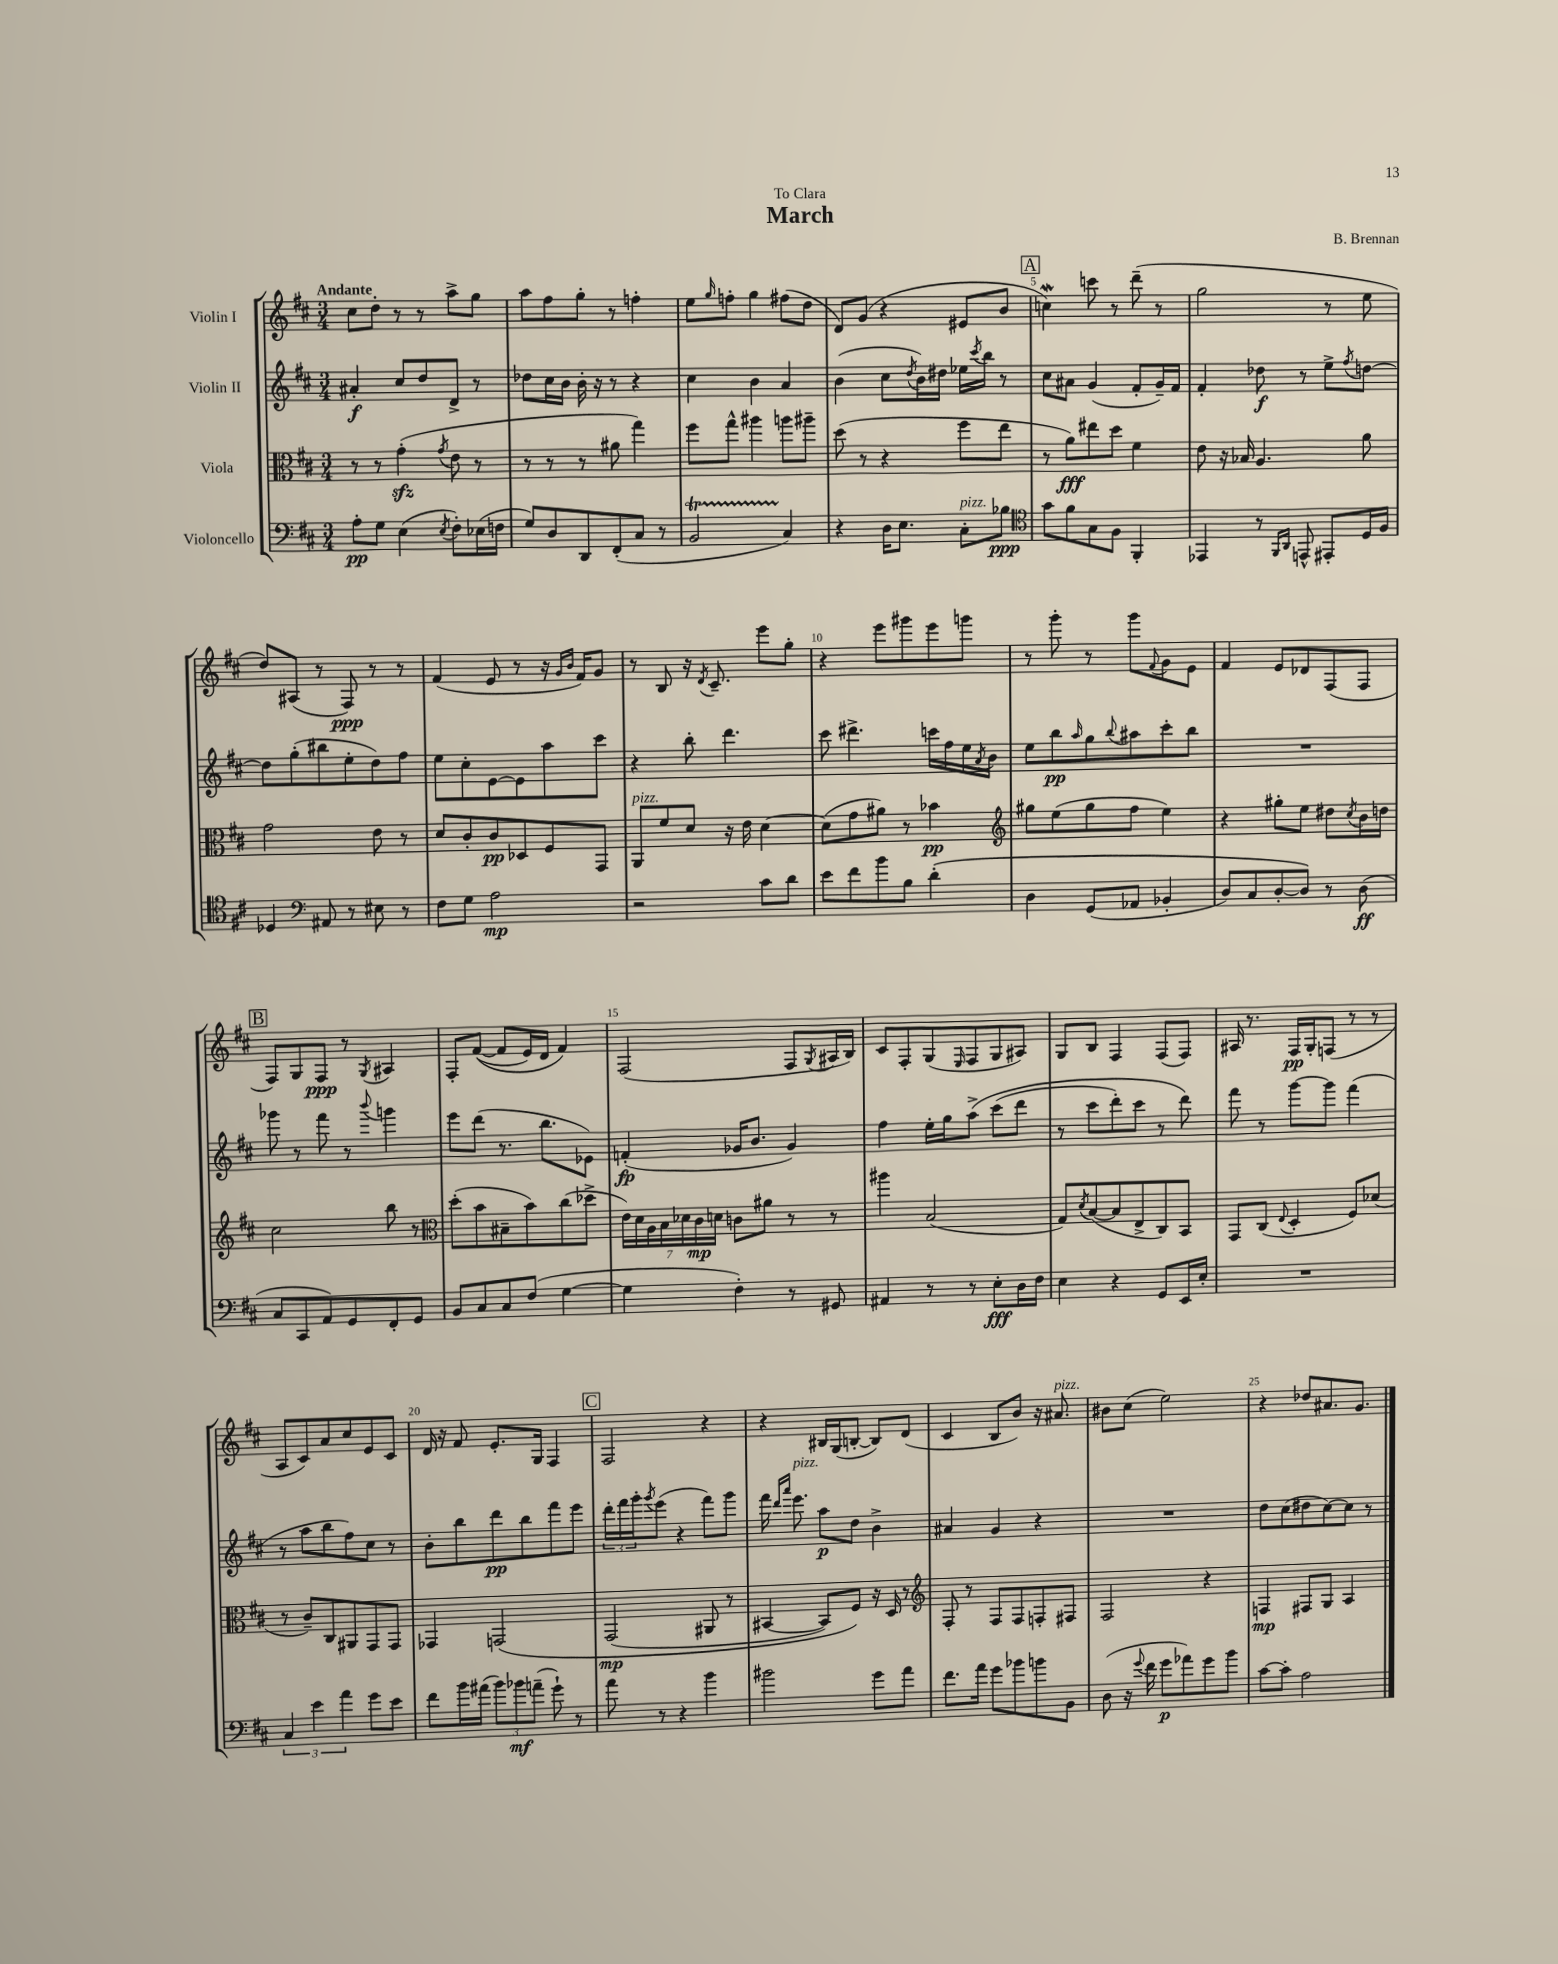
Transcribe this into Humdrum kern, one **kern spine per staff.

**kern	**dynam	**kern	**dynam	**kern	**dynam	**kern	**dynam
*part4	*part4	*part3	*part3	*part2	*part2	*part1	*part1
*staff4	*staff4	*staff3	*staff3	*staff2	*staff2	*staff1	*staff1
*I"Violoncello	*	*I"Viola	*	*I"Violin II	*	*I"Violin I	*
*clefF4	*	*clefC3	*	*clefG2	*	*clefG2	*
*k[f#c#]	*	*k[f#c#]	*	*k[f#c#]	*	*k[f#c#]	*
*M3/4	*	*M3/4	*	*M3/4	*	*M3/4	*
=1	=1	=1	=1	=1	=1	=1	=1
!	!	!	!	!	!	!LO:TX:a:B:t=Andante	!
8A'\L	pp	8r	.	4a#X'/	f	8cc#\L	.
8G\J	.	8r	.	.	.	8dd'\J	.
(4E\	.	(4gzz'\	.	8cc#/L	.	8r	.
.	.	.	.	8dd/	.	8r	.
8qE/	.	8qg/	.	.	.	.	.
8F#'\L)	.	8e\	.	8d^/J	.	8aa^\L	.
(16E-X\L	.	8r	.	8r	.	8gg\J	.
16Fn\JJ	.	.	.	.	.	.	.
=2	=2	=2	=2	=2	=2	=2	=2
8G/L)	.	8r	.	8dd-X\L	.	8aa\L	.
8D/	.	8r	.	16cc#\L	.	8ff#\	.
.	.	.	.	16b\JJ	.	.	.
8DD/	.	8r	.	16b'\	.	8gg'\J	.
.	.	.	.	16r	.	.	.
(8FF#'/	.	8a#X\	.	8r	.	8r	.
8C#/J	.	4gg\)	.	4r	.	4ffn'\	.
8r	.	.	.	.	.	.	.
=3	=3	=3	=3	=3	=3	=3	=3
2BBT/	.	8ff#\L	.	4cc#\	.	8ee\L	.
.	.	.	.	.	.	16qqgg/	.
.	.	8gg^^\J	.	.	.	8ffn'\J	.
.	.	4aa#X\	.	4b\	.	4gg\	.
4C#/)	.	8aan\L	.	4a/	.	(8ff#X\L	.
.	.	8aa#X~\J	.	.	.	8dd\J	.
=4	=4	=4	=4	=4	=4	=4	=4
4r	.	(8dd\	.	(4b\	.	8d/L)	.
.	.	8r	.	.	.	(8g/J	.
16D\KL	.	4r	.	8cc#\L	.	4r	.
8.E\J	.	.	.	.	.	.	.
.	.	.	.	8qdd/	.	.	.
.	.	.	.	16b\L)	.	.	.
.	.	.	.	16dd#X\JJ	.	.	.
!LO:TX:a:i:t=pizz.	!	!	!	!	!	!	!
8C#'\L	.	8ff#\L	.	16ee-X\LL	.	8e#X/L	.
.	.	.	.	8qccc#/	.	.	.
.	.	.	.	16bb\JJ	.	.	.
8B-X\J	ppp	8ee\J	.	8r	.	8b/J	.
!!LO:REH:place=s1:t=A
=5	=5	=5	=5	=5	=5	=5	=5
*clefC4	*	*	*	*	*	*	*
8g\L	.	8r	.	8cc#\L	.	4ccnw\)	.
8f#\	.	8a\L)	fff	8a#X\J	.	.	.
8G\	.	8ee#X\	.	(4g/	.	8cccn\	.
8F#\J	.	8dd\J	.	.	.	8r	.
4FF#'/	.	4f#\	.	8f#'/L	.	(8ddd~\	.
.	.	.	.	16g~/L)	.	8r	.
.	.	.	.	16f#/JJ	.	.	.
=6	=6	=6	=6	=6	=6	=6	=6
4EE-X/	.	8e\	.	4f#'/	.	2gg\	.
.	.	16r	.	.	.	.	.
.	.	16B-X/	.	.	.	.	.
8r	.	4.A/	.	8dd-X\	f	.	.
16qqFF#/LL	.	.	.	.	.	.	.
16qqAA/JJ	.	.	.	.	.	.	.
8EEn^^/	.	.	.	8r	.	.	.
8EE#X'/L	.	.	.	8ee^\L	.	8r	.
.	.	.	.	8qff#/	.	.	.
16D/L	.	8a\	.	[8ddn\J	.	8ee\	.
16F#/JJ	.	.	.	.	.	.	.
!!LO:LB:g=z
=7	=7	=7	=7	=7	=7	=7	=7
4D-X/	.	2g\	.	8dd\L]	.	8dd/L)	.
.	.	.	.	(8gg'\	.	(8A#X/J	.
*clefF4	*	*	*	*	*	*	*
8AA#X/	.	.	.	8bb#X\	.	8r	.
8r	.	.	.	8ee'\	.	8F#/)	ppp
8E#X\	.	8e\	.	8dd\)	.	8r	.
8r	.	8r	.	8ff#\J	.	8r	.
=8	=8	=8	=8	=8	=8	=8	=8
8F#\L	.	8d/L	.	8ee\L	.	(4f#/	.
8G\J	.	8c#'/	.	8cc#'\	.	.	.
2A\	mp	8c#/	pp	[8e\	.	8e/	.
.	.	8D-X/	.	8e\]	.	8r	.
.	.	8F#/	.	8aa\	.	16r	.
.	.	.	.	.	.	16qqg/LL	.
.	.	.	.	.	.	16qqb/JJ	.
.	.	.	.	.	.	16f#/KL)	.
.	.	8GG/J	.	8ccc#\J	.	8g/J	.
=9	=9	=9	=9	=9	=9	=9	=9
!	!	!LO:TX:a:i:t=pizz.	!	!	!	!	!
2r	.	8AA/L	.	4r	.	8r	.
.	.	8f#/	.	.	.	8B/	.
.	.	8d/J	.	8bb'\	.	16r	.
.	.	.	.	.	.	8qd/	.
.	.	.	.	.	.	8.c#~/	.
.	.	16r	.	4.ddd\	.	.	.
.	.	16e\	.	.	.	.	.
8c#\L	.	[4d\	.	.	.	8eee\L	.
8d\J	.	.	.	.	.	8gg'\J	.
=10	=10	=10	=10	=10	=10	=10	=10
8e\L	.	(8d\L]	.	8ccc#\	.	4r	.
8f#\	.	8g\	.	4.ddd#X^\	.	.	.
8b\	.	8a#X\J)	.	.	.	8eee\L	.
8B\J	.	8r	.	.	.	8ggg#X\	.
(4d'\	.	4b-X\	pp	16cccn\LL	.	8eee\	.
.	.	.	.	16ff#\	.	.	.
.	.	.	.	16ee\	.	8gggn\J	.
.	.	.	.	8qa/	.	.	.
.	.	.	.	16b\JJ	.	.	.
=11	=11	=11	=11	=11	=11	=11	=11
*	*	*clefG2	*	*	*	*	*
4D\	.	8gg#X\L	.	8ee\L	.	8r	.
.	.	(8ee\	.	8bb\	pp	8ggg'\	.
.	.	.	.	16qqaa/	.	.	.
(8GG/L	.	8gg#\	.	8gg\	.	8r	.
.	.	.	.	8qqbb/	.	.	.
8AA-X/J	.	8ff#\J	.	8aa#X\	.	8ggg\L	.
.	.	.	.	.	.	8qqf#/	.
4BB-X'/	.	4ee\)	.	8ccc#'\	.	8g\	.
.	.	.	.	8bb\J	.	8e\J	.
=12	=12	=12	=12	=12	=12	=12	=12
8D/L)	.	4r	.	2.r	.	4f#/	.
8C#/	.	.	.	.	.	.	.
[8D'/	.	8gg#X'\L	.	.	.	8e/L	.
8D/J])	.	8ee\J	.	.	.	8d-X/	.
8r	.	8dd#X\L	.	.	.	(8F#/	.
.	.	8qcc#/	.	.	.	.	.
(8D\	ff	16b\L	.	.	.	8F#/J	.
.	.	16ddn\JJ	.	.	.	.	.
!!LO:LB:g=z
!!LO:REH:place=s1:t=B
=13	=13	=13	=13	=13	=13	=13	=13
8C#/L	.	2cc#\	.	8ggg-X\	.	8F#/L)	.
8CC#/	.	.	.	8r	.	8G/	.
8AA/)	.	.	.	8fff#\	.	8F#/J	ppp
8GG/	.	.	.	8r	.	8r	.
.	.	.	.	8qqbbb/	.	8qG/	.
8FF#'/	.	8bb\	.	4gggn\	.	4A#X/	.
8GG/J	.	8r	.	.	.	.	.
=14	=14	=14	=14	=14	=14	=14	=14
*	*	*clefC3	*	*	*	*	*
8BB/L	.	(8dd'\L	.	8eee\L	.	8F#'/L	.
8C#/	.	8b\	.	(8ddd\J	.	(([8f#/J	.
8C#/	.	8B#X~\	.	8.r	.	8f#/L]	.
(8F#/J	.	8b\)	.	.	.	16e/L)	.
.	.	.	.	8.bb\L	.	16d/JJ	.
[4G\	.	(8cc#\	.	.	.	4f#/)	.
.	.	8dd-X^\J	.	8e-X\J)	.	.	.
=15	=15	=15	=15	=15	=15	=15	=15
4G\]	.	28e\LL)	.	(4fn'/	fp	(2F#/	.
.	.	28d\	.	.	.	.	.
.	.	28A\	.	.	.	.	.
.	.	28B\	.	.	.	.	.
.	.	28d-X\	.	.	.	.	.
.	.	28c#\	mp	.	.	.	.
.	.	28dn\JJ	.	.	.	.	.
4F#'\)	.	8cn\L	.	16g-X/KL	.	.	.
.	.	.	.	8.b/J	.	.	.
.	.	8a#X\J	.	.	.	.	.
8r	.	8r	.	4g-/)	.	8F#/L	.
.	.	.	.	.	.	8qG/	.
8GG#X/	.	8r	.	.	.	16A#X/L	.
.	.	.	.	.	.	16B/JJ)	.
=16	=16	=16	=16	=16	=16	=16	=16
4AA#X/	.	4aa#X\	.	4ff#\	.	8c#/L	.
.	.	.	.	.	.	8F#'/	.
8r	.	(2B/	.	16ee'\LL	.	(8G/	.
.	.	.	.	16gg\J	.	.	.
.	.	.	.	.	.	16qqE/	.
8r	.	.	.	(8aa^\J	.	8F#/	.
8E'\L	fff	.	.	(8ccc#\L	.	8G/	.
16D\L	.	.	.	8ddd\J	.	8A#X/J)	.
16F#\JJ	.	.	.	.	.	.	.
=17	=17	=17	=17	=17	=17	=17	=17
4E\	.	8G/L)	.	8r	.	8G/L	.
.	.	8qd/	.	.	.	.	.
.	.	([8B/	.	8ccc#\L	.	8B/J	.
4r	.	8B/]	.	8ddd'\)	.	4F#/	.
.	.	8E^/	.	8ccc#\J	.	.	.
8GG/L	.	8C#/)	.	8r	.	(8F#/L	.
16EE/L	.	8BB/J	.	8ddd\)	.	8F#/J)	.
16E'/JJ	.	.	.	.	.	.	.
=18	=18	=18	=18	=18	=18	=18	=18
2.r	.	8GG/L	.	8fff#\	.	16A#X/	.
.	.	.	.	.	.	8.r	.
.	.	(8C#/J	.	8r	.	.	.
.	.	8qqE/	.	.	.	.	.
.	.	4D'/	.	[8ggg\L	.	16F#/LL	pp
.	.	.	.	.	.	16G'/J	.
.	.	.	.	8ggg\J]	.	(8Fn/J	.
.	.	8F#/L)	.	(4fff#\	.	8r	.
.	.	(8d-X/J	.	.	.	8r	.
!!LO:LB:g=z
=19	=19	=19	=19	=19	=19	=19	=19
6C#/	.	8r	.	8r	.	8A/L	.
.	.	8c#~/L)	.	8aa\L	.	8c#/)	.
6e\	.	.	.	.	.	.	.
.	.	8C#/	.	8bb\	.	8a/	.
6a\	.	.	.	.	.	.	.
.	.	8AA#X/	.	8ff#\)	.	8cc#/	.
8g\L	.	8GG/	.	8cc#\J	.	8e/	.
8e\J	.	8GG/J	.	8r	.	8c#/J	.
=20	=20	=20	=20	=20	=20	=20	=20
8f#\L	.	4GG-X/	.	8b'\L	.	16d/	.
.	.	.	.	.	.	16r	.
16b\L	.	.	.	8bb\	.	8f#/	.
(16a#X\JJ	.	.	.	.	.	.	.
12b\L)	.	(2GGn/	.	8ddd\	pp	8.e'/L	.
12b-X\	mf	.	.	.	.	.	.
.	.	.	.	8bb\	.	.	.
(12an~\J	.	.	.	.	.	.	.
.	.	.	.	.	.	16G/Jk	.
8g`\)	.	.	.	8fff#\	.	4F#/	.
8r	.	.	.	8eee\J	.	.	.
!!LO:REH:place=s1:t=C
=21	=21	=21	=21	=21	=21	=21	=21
8a\	.	(2GG/	mp	24ddd'\LL	.	2F#/	.
.	.	.	.	24fff#\	.	.	.
.	.	.	.	24ggg'\J	.	.	.
.	.	.	.	8qggg/	.	.	.
8r	.	.	.	(8eee\J	.	.	.
4r	.	.	.	4r	.	.	.
4b\	.	8AA#X/	.	8fff#\L)	.	4r	.
.	.	8r	.	8ggg\J	.	.	.
=22	=22	=22	=22	=22	=22	=22	=22
2b#X\	.	[4BB#X/	.	16fff#\	.	4r	.
.	.	.	.	16qqddd/LL	.	.	.
.	.	.	.	16qqaaa/JJ	.	.	.
!	!	!	!	!LO:TX:a:i:t=pizz.	!	!	!
.	.	.	.	8.eee\	.	.	.
.	.	8BB#/L])	.	8aa\L	p	16B#X/LL	.
.	.	.	.	.	.	(16G/J	.
.	.	8F#/J)	.	8dd\J	.	[8Bn'/J	.
8g\L	.	16r	.	4b^\	.	8B/L])	.
.	.	16D/	.	.	.	.	.
8a\J	.	8r	.	.	.	(8d/J	.
=23	=23	=23	=23	=23	=23	=23	=23
*	*	*clefG2	*	*	*	*	*
8.f#\L	.	8F#'/	.	4a#X/	.	4c#/	.
.	.	8r	.	.	.	.	.
16a\Jk	.	.	.	.	.	.	.
8g\L	.	8F#/L	.	4g/	.	8B/L	.
8b-X\	.	8F#/	.	.	.	8b/J)	.
8bn\	.	8Fn'/	.	4r	.	16r	.
!	!	!	!	!	!	!LO:TX:a:i:t=pizz.	!
.	.	.	.	.	.	8.a#X/	.
8BB\J	.	8F#X/J	.	.	.	.	.
=24	=24	=24	=24	=24	=24	=24	=24
(8D\	.	2F#/	.	2.r	.	8b#X\L	.
16r	.	.	.	.	.	(8cc#\J	.
8qqg/	.	.	.	.	.	.	.
16f#\	.	.	.	.	.	.	.
8g\L	p	.	.	.	.	2ee\)	.
8a-X\)	.	.	.	.	.	.	.
8g\	.	4r	.	.	.	.	.
8b\J	.	.	.	.	.	.	.
=25	=25	=25	=25	=25	=25	=25	=25
[8c#\L	.	4Fn/	mp	8dd\L	.	4r	.
8c#'\J]	.	.	.	(8cc#\	.	.	.
2A\	.	8F#X/L	.	8dd#X\	.	8dd-X/L	.
.	.	8G/J	.	[8cc#\)	.	8.a#X/	.
.	.	4A/	.	8cc#\J]	.	.	.
.	.	.	.	.	.	8.g/J	.
.	.	.	.	8r	.	.	.
==	==	==	==	==	==	==	==
*-	*-	*-	*-	*-	*-	*-	*-
